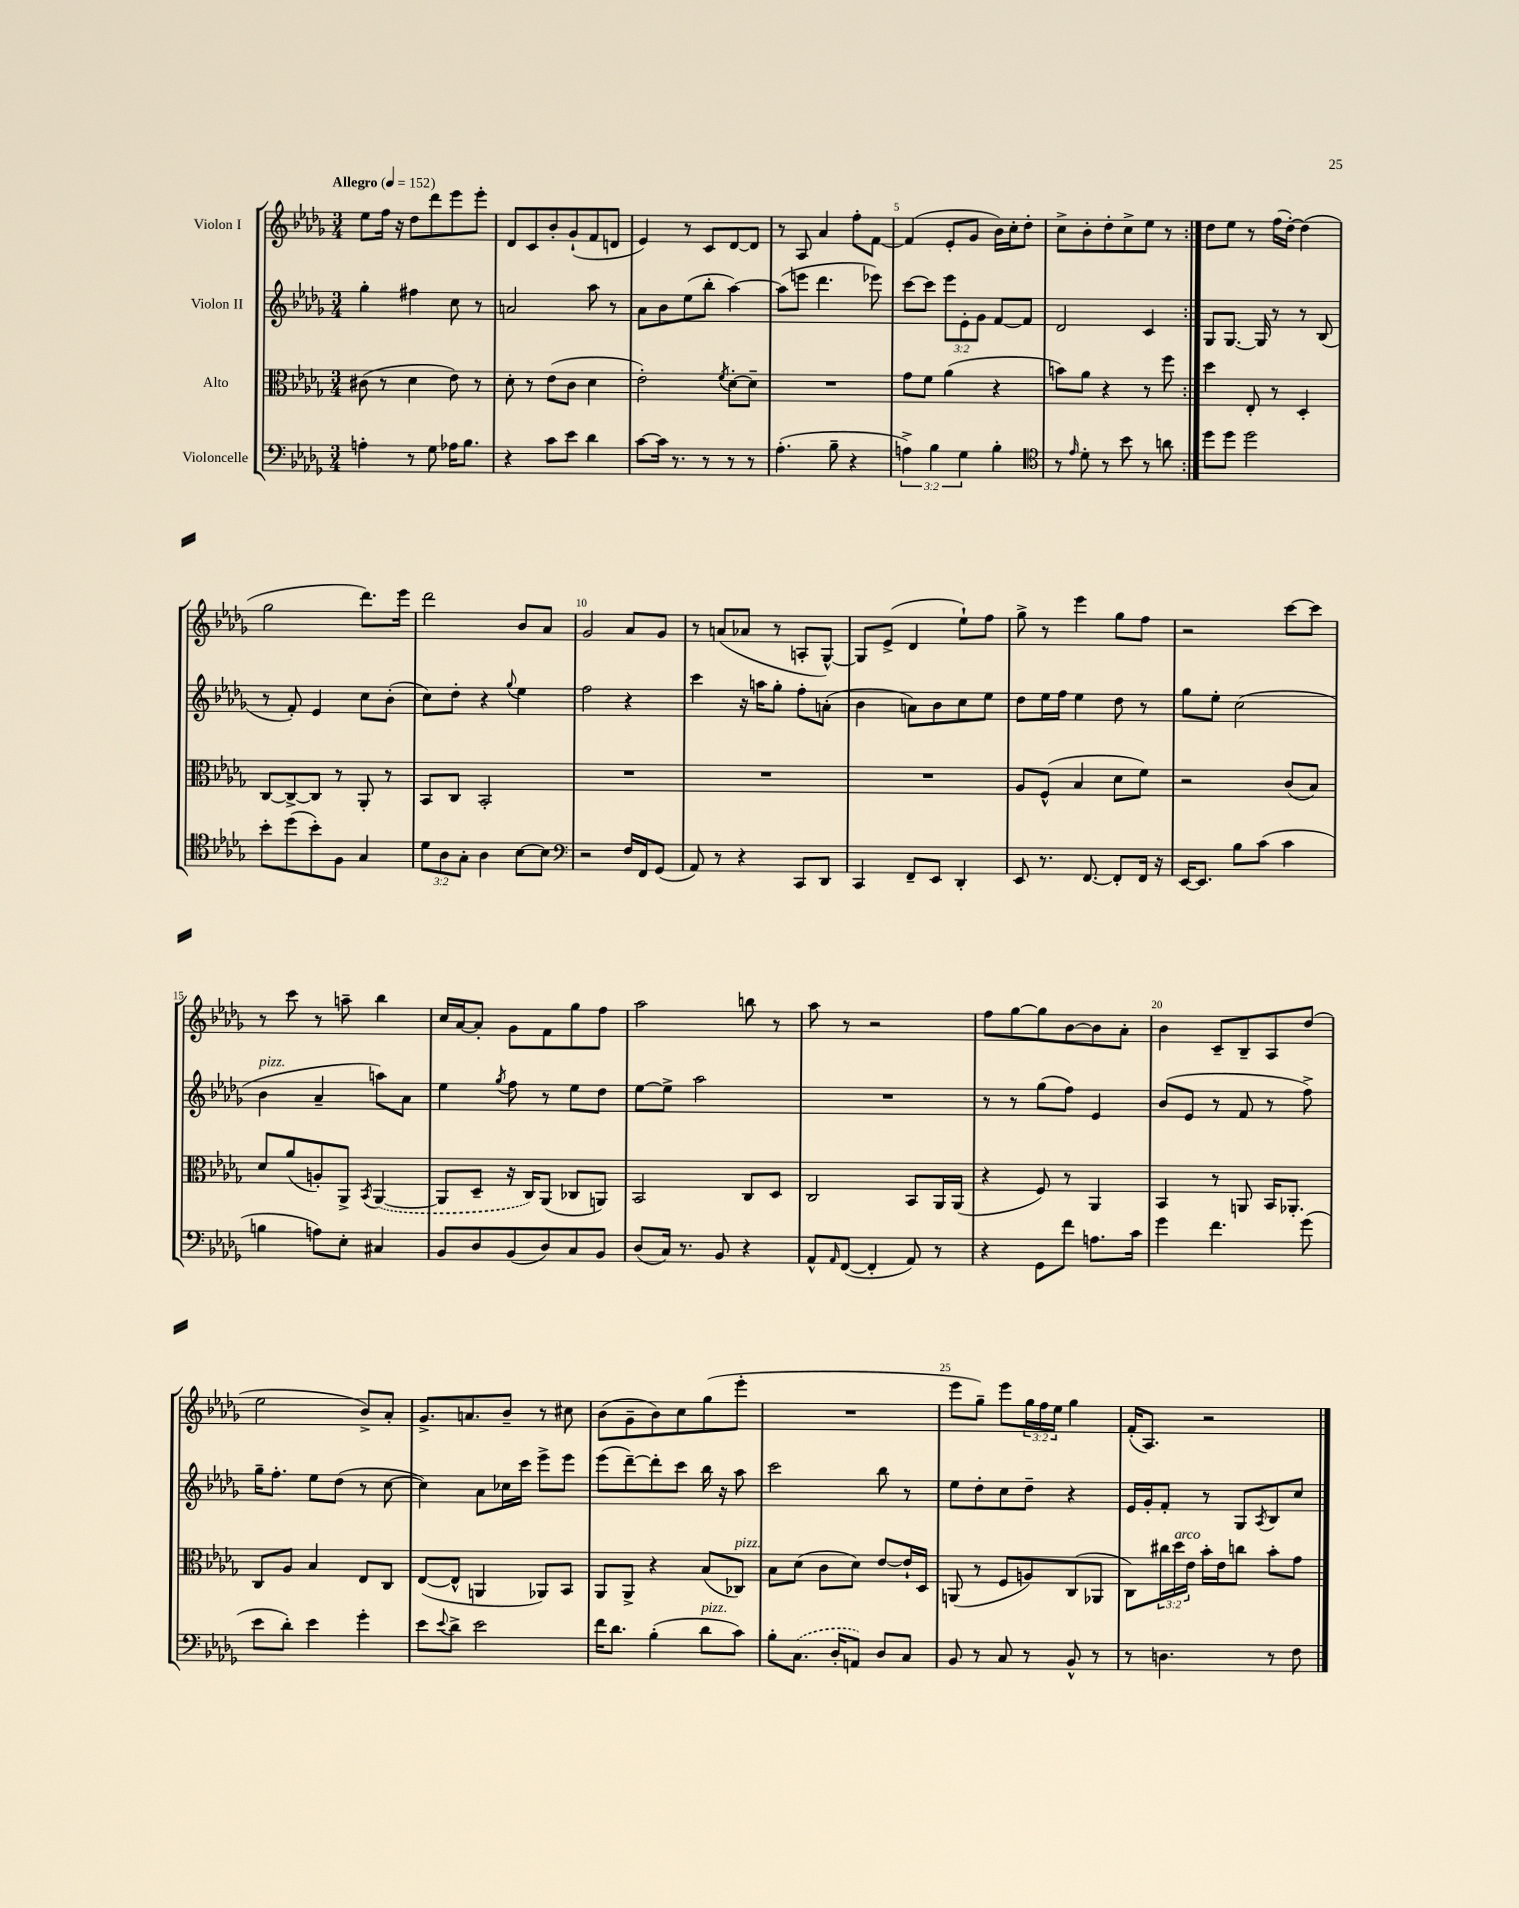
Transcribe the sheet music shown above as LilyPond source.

<<
\new StaffGroup <<
\new Staff = "s0" \with { instrumentName = "Violon I" } {
    \clef treble \key des \major \numericTimeSignature \time 3/4 \override Staff.TupletNumber.text = #tuplet-number::calc-fraction-text \tempo "Allegro" 4 = 152
    \repeat volta 2 { ees''8 f''16 r16 des''8 des'''8 ees'''8 ees'''8-. |
    des'8 c'8 bes'8-. ges'8-!( f'8 d'8 |
    ees'4) r8 c'8 des'8~ des'8 |
    r8 aes8 aes'4 f''8-. f'8~ |
    f'4( ees'8-. ges'8 bes'16) c''16-. des''8-. |
    c''8-> bes'8-. des''8-. c''8-> ees''8 r8 | }
    des''8 ees''8 r8 f''16( des''16~-.) des''4( |
    ges''2 des'''8.) ees'''16 |
    des'''2 bes'8 aes'8 |
    ges'2 aes'8 ges'8 |
    r8 a'8( aes'8 r8 a8-. ges8~-^) |
    ges8 ees'8->( des'4 ees''8-!) f''8 |
    ges''8-> r8 ees'''4 ges''8 f''8 |
    r2 c'''8~ c'''8 |
    r8 c'''8 r8 a''8-- bes''4 |
    c''16 aes'16~ aes'8-. ges'8 f'8 ges''8 f''8 |
    aes''2 b''8 r8 |
    aes''8 r8 r2 |
    f''8 ges''8~ ges''8 bes'8~ bes'8 aes'8-. |
    bes'4 c'8-- bes8-- aes8 des''8( |
    ees''2 bes'8->) aes'8-. |
    ges'8.-> a'8. bes'8-- r8 cis''8 |
    bes'8( ges'8-- bes'8) c''8 ges''8( ees'''8-. |
    R2. |
    ees'''8 ges''8--) ees'''8 \tuplet 3/2 { ges''16 f''16 ees''16 } ges''4 |
    f'16-.( aes8.) r2 \bar "|." |
}
\new Staff = "s1" \with { instrumentName = "Violon II" } {
    \clef treble \key des \major \numericTimeSignature \time 3/4 \override Staff.TupletNumber.text = #tuplet-number::calc-fraction-text
    \repeat volta 2 { ges''4-. fis''4 c''8 r8 |
    a'2 aes''8 r8 |
    aes'8 bes'8 ees''8( bes''8-. aes''4~) |
    aes''8( e'''8 des'''4. ees'''8) |
    c'''8~ c'''8 \tuplet 3/2 { ees'''8 ees'8-. ges'8 } f'8~ f'8 |
    des'2 c'4 | }
    ges8 ges8.~ ges16 r8 r8 bes8( |
    r8 f'8-.) ees'4 c''8 bes'8-.( |
    c''8) des''8-. r4 \appoggiatura { ges''8 } ees''4 |
    f''2 r4 |
    c'''4 r16 a''16 ges''8-. f''8-. a'8-.( |
    bes'4 a'8) bes'8 c''8 ees''8 |
    des''8 ees''16 f''16 ees''4 des''8 r8 |
    ges''8 ees''8-. c''2( |
    bes'4^\markup { \italic "pizz." } aes'4-- a''8) aes'8 |
    ees''4 \acciaccatura { ges''8 } f''8 r8 ees''8 des''8 |
    ees''8~ ees''8-> aes''2 |
    R2. |
    r8 r8 ges''8( f''8) ees'4 |
    bes'8( ees'8 r8 f'8 r8 f''8->) |
    ges''16-- f''8.-. ees''8 des''8( r8 c''8~ |
    c''4) aes'8 ces''16 c'''16 ees'''8-> ees'''8 |
    ees'''8( des'''8~--) des'''8-. c'''8 bes''16 r16 aes''8 |
    c'''2 bes''8 r8 |
    ees''8 des''8-. c''8 des''8-- r4 |
    ees'16 ges'16-. f'8-. r8 ges8 \acciaccatura { aes8 } bes8 c''8 \bar "|." |
}
\new Staff = "s2" \with { instrumentName = "Alto" } {
    \clef alto \key des \major \numericTimeSignature \time 3/4 \override Staff.TupletNumber.text = #tuplet-number::calc-fraction-text
    \repeat volta 2 { cis'8( r8 des'4 ees'8) r8 |
    des'8-. r8 ees'8( c'8 des'4 |
    ees'2-.) \acciaccatura { f'8 } des'8~-. des'8-- |
    R2. |
    ges'8 f'8 aes'4( r4 |
    b'8) aes'8 r4 r8 f''8 | }
    des''4 ees8-. r8 des4-. |
    c8~ c8~-> c8 r8 aes,8-. r8 |
    bes,8 c8 bes,2-. |
    R2. |
    R2. |
    R2. |
    aes8 f8-^( bes4 des'8 f'8) |
    r2 c'8( bes8) |
    des'8 aes'8( a8-.) aes,8-> \acciaccatura { bes,8 } \once \slurDashed aes,4~( |
    aes,8 des8-- r16 c16) aes,8( ces8 a,8) |
    bes,2 c8 des8 |
    c2 bes,8 aes,16 aes,16( |
    r4 f8) r8 aes,4 |
    bes,4 r8 a,8 bes,16 aes,8.-. |
    c8 aes8 bes4 ees8 c8 |
    ees8~( ees8-^ a,4 aes,8) bes,8 |
    aes,8 aes,8-> r4 bes8( ces8^\markup { \italic "pizz." }) |
    bes8 des'8( c'8 des'8) ees'8~ ees'16-! des16 |
    a,8( r8 f8 a8) c8( aes,8 |
    c8) \tuplet 3/2 { cis''16 des''16^\markup { \italic "arco" } ees'16 } bes'16-. ees'16 c''8 bes'8-. ges'8 \bar "|." |
}
\new Staff = "s3" \with { instrumentName = "Violoncelle" } {
    \clef bass \key des \major \numericTimeSignature \time 3/4 \override Staff.TupletNumber.text = #tuplet-number::calc-fraction-text
    \repeat volta 2 { a4-. r8 ges8 aes16 bes8. |
    r4 c'8 ees'8 des'4 |
    c'8~ c'16 r8. r8 r8 r8 |
    aes4.-.( bes8-- r4 |
    \tuplet 3/2 { a4->) bes4 ges4 } bes4-. |
    \clef tenor r8 \grace { ees'16 } des'8-. r8 bes'8 r8 a'8 | }
    des''8 des''8 des''2 |
    bes'8-. des''8( bes'8-.) f8 ges4 |
    \tuplet 3/2 { des'8 aes8 ges8-. } aes4 bes8~ bes8 |
    \clef bass r2 f16 f,16 ges,8( |
    aes,8) r8 r4 c,8 des,8 |
    c,4 f,8-- ees,8 des,4-. |
    ees,8 r8. f,8.~ f,8-. f,16 r16 |
    ees,16~ ees,8. bes8 c'8( c'4 |
    b4 a8) ees8-. cis4 |
    bes,8 des8 bes,8( des8) c8 bes,8 |
    des8( c16) r8. bes,8 r4 |
    aes,8-^ \grace { aes,16 } f,8~( f,4-. aes,8) r8 |
    r4 ges,8 f'8 a8. c'16 |
    ges'4 f'4. ges'8( |
    ees'8 des'8-.) ees'4 ges'4-. |
    ees'8 \appoggiatura { ees'8 } des'8-> ees'2 |
    f'16 des'8. bes4-.( des'8^\markup { \italic "pizz." } c'8) |
    bes8-. \once \slurDashed c8.( des16-. a,8) des8 c8 |
    bes,8 r8 c8 r8 bes,8-^ r8 |
    r8 d4. r8 f8 \bar "|." |
}
>>
>>
\layout { \context { \Score \override BarNumber.break-visibility = ##(#f #t #t) barNumberVisibility = #(every-nth-bar-number-visible 5) } }
